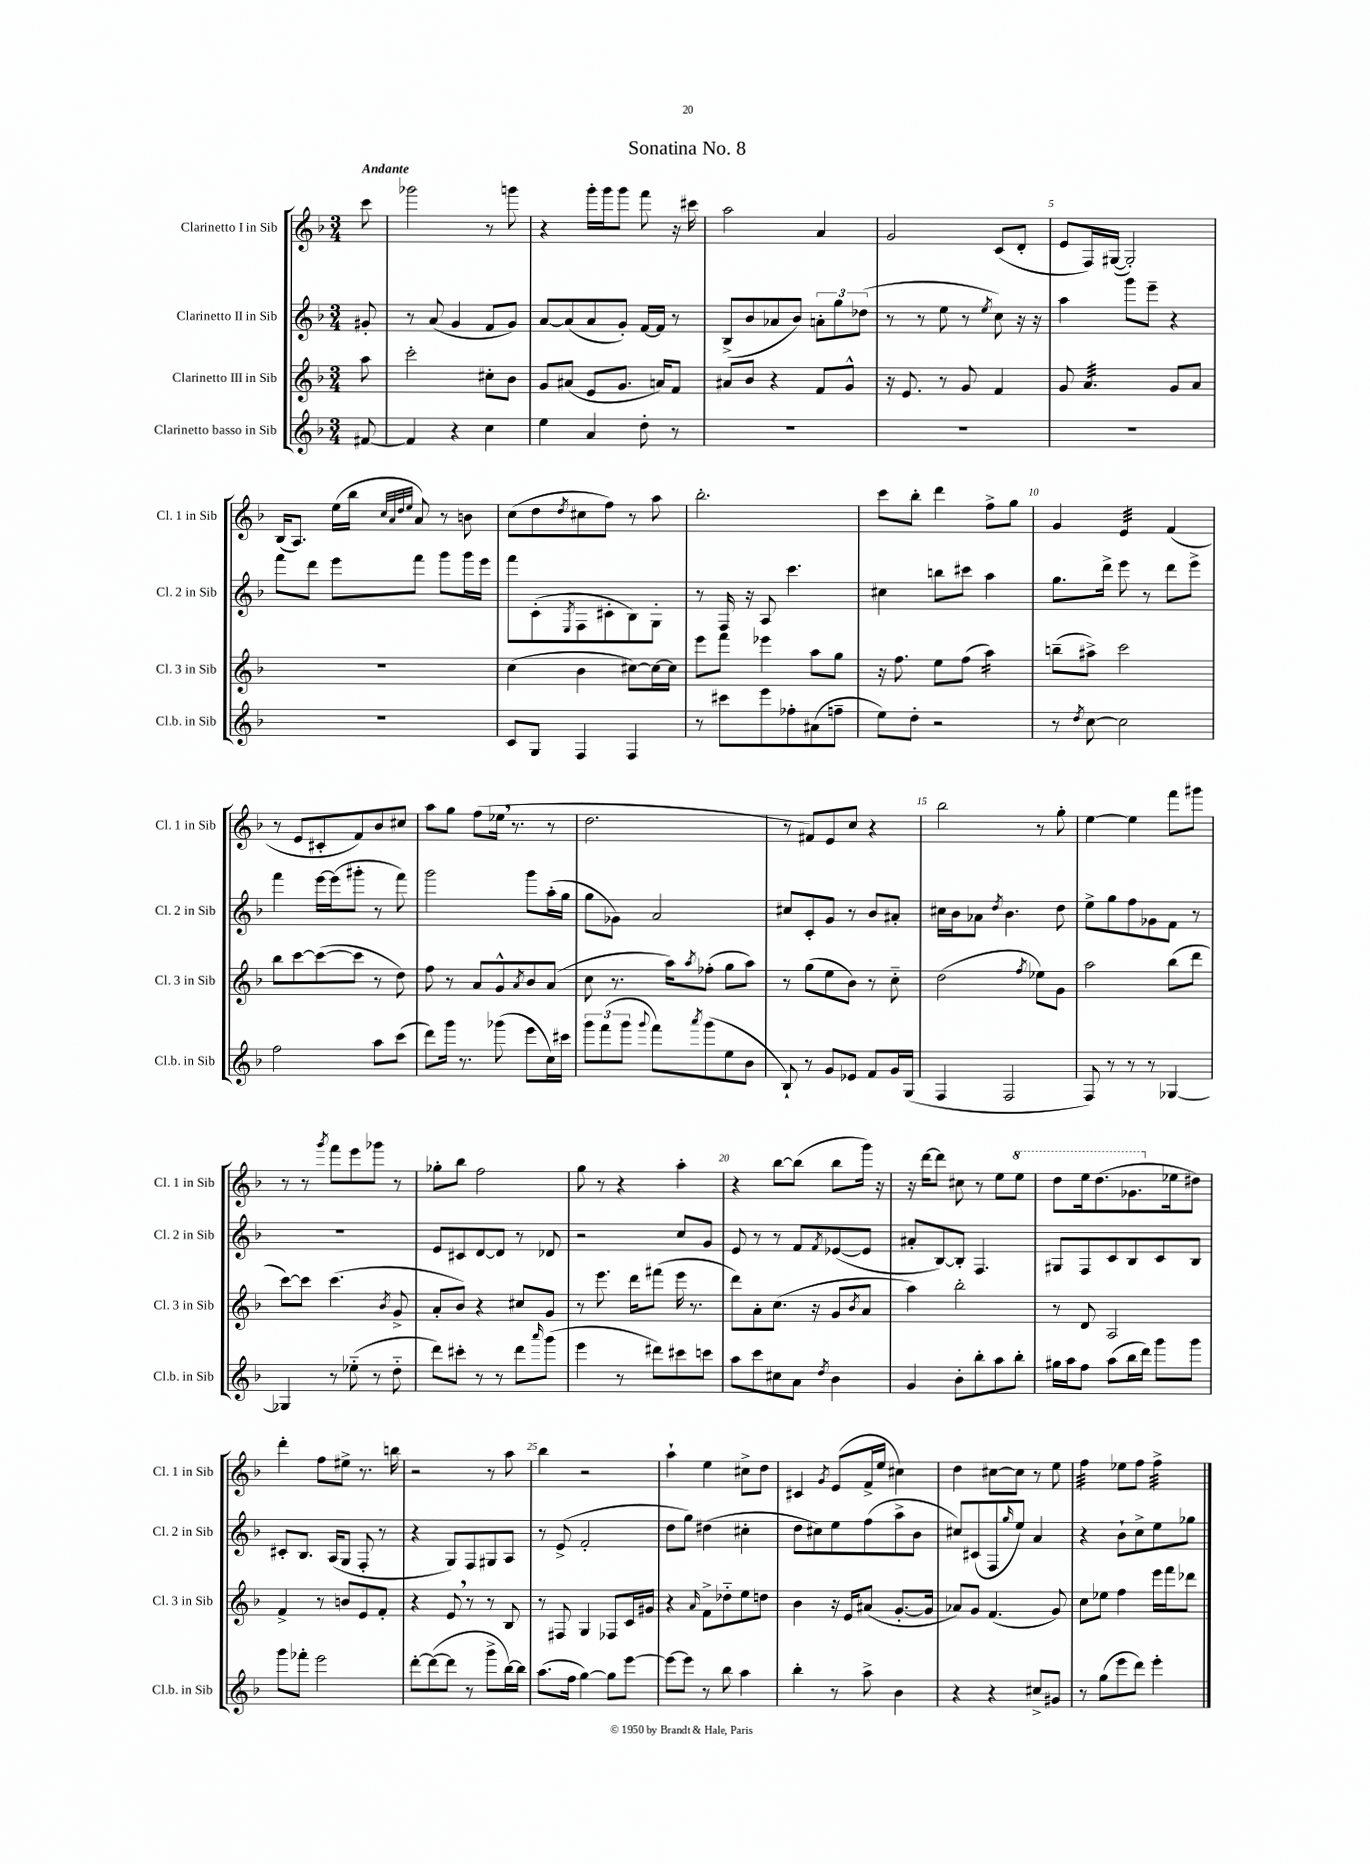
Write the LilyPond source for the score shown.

\header { title = "Sonatina No. 8" }
<<
\new StaffGroup <<
\new Staff = "s0" \with { instrumentName = "Clarinetto I in Sib" shortInstrumentName = "Cl. 1 in Sib" } {
    \clef treble \key f \major \numericTimeSignature \time 3/4 \partial 8 \tempo "Andante"
    c'''8 |
    ges'''2 r8 g'''8 |
    r4 g'''16-. g'''16 g'''8 f'''8 r16 cis'''16 |
    a''2 a'4 |
    g'2 c'8( d'8-. |
    e'8 f16) gis16~( gis2-.) |
    bes16( a8.) e''16( bes''16 \grace { c''32 a'32 d''32 e''32 } a'8) r8 b'8 |
    c''8( d''8 \acciaccatura { d''8 } cis''8 f''8) r8 a''8 |
    bes''2.-. |
    c'''8 bes''8-. d'''4 f''8-> g''8 |
    g'4 e'4:32 f'4( |
    r8 e'8 cis'8-. f'8) bes'8 cis''8 |
    a''8 g''8 f''8( ees''16 \breathe r8. r8 |
    d''2. |
    r8 fis'8) e'8 c''8 r4 |
    bes''2 r8 g''8-. |
    e''4~ e''4 f'''8 gis'''8 |
    r8 r8 \acciaccatura { g'''8 } f'''8 e'''8 ges'''8 r8 |
    ges''8-. bes''8 f''2 |
    g''8 r8 r4 a''4-. |
    r4 bes''8~ bes''8( bes''8 g'''16) r16 |
    r16 d'''16~ d'''8 cis''8 r8 e''8 \ottava #1 e'''8 |
    d'''8 e'''16 d'''8.( ges''8. \ottava #0 ees''16 dis''8) |
    d'''4-. f''8 eis''8-> r8. b''16 |
    r2 r8 a''8 |
    bes''4 r2 |
    a''4-! e''4 cis''8-> d''8 |
    cis'4 \acciaccatura { g'8 } e'8( f'16-> e''16 cis''4) |
    d''4 cis''8~ cis''8 r8 e''8 |
    f''4:32 ees''8 f''8 f''4:32-> \bar "|." |
}
\new Staff = "s1" \with { instrumentName = "Clarinetto II in Sib" shortInstrumentName = "Cl. 2 in Sib" } {
    \clef treble \key f \major \numericTimeSignature \time 3/4 \partial 8
    gis'8-. |
    r8 a'8( g'4 f'8 g'8) |
    a'8~ a'8( a'8 g'8-.) f'16~ f'16 r8 |
    bes8->( bes'8 aes'8 bes'8) \tuplet 3/2 { a'8-. g''8 des''8( } |
    r8 r8 e''8 r8 \acciaccatura { e''8 } c''8) r16 r16 |
    a''4 g'''8 e'''8-- r4 |
    f'''8 d'''8 e'''8 f'''8 g'''8 g'''16 e'''16 |
    f'''8 c'8-.( \acciaccatura { e8 } f8 cis'8-. bes8) g8-. |
    r8 f16 r16 a8 c'''4. |
    cis''4 b''8 cis'''8 a''4 |
    g''8. d'''16-> e'''8 r8 d'''8 e'''8-> |
    f'''4 e'''16~ e'''16( gis'''8-. r8 f'''8) |
    g'''2 g'''8 a''16-.( g''16 |
    g''8 ges'8) a'2 |
    cis''8 c'8-. g'8 r8 bes'8 ais'8-. |
    cis''16 bes'16 aes'8 \acciaccatura { d''8 } bes'4. d''8 |
    e''8-> g''8 f''8 ges'8 f'8 r8 |
    r2. |
    e'8 cis'8 d'8~ d'8 r8 des'8 |
    r2 c''8 g'8 |
    e'8 r8 r8 f'8 \acciaccatura { f'8 } ees'8~( ees'8 |
    ais'8-. bes8~) bes8-. f4. |
    gis8 f8 c'8 bes8 c'8 bes8 |
    cis'8-. bes8. a16( g8 f8-. r8 |
    r4 g8) f8 gis8 a8 |
    r8 e'8->( f'2-. |
    d''8 g''8) dis''4( cis''4-. |
    d''8 cis''8) e''8 f''8( a''8-> bes'8 |
    cis''8) cis'8( f8 \grace { g''16 } e''8) a'4 |
    r4 bes'8-! c''8-> e''8 ges''8 \bar "|." |
}
\new Staff = "s2" \with { instrumentName = "Clarinetto III in Sib" shortInstrumentName = "Cl. 3 in Sib" } {
    \clef treble \key f \major \numericTimeSignature \time 3/4 \partial 8
    a''8 |
    c'''2-. cis''8-. bes'8 |
    g'8 ais'8( e'8 g'8. a'16) f'8 |
    ais'8 bes'8 r4 f'8 g'8-^ |
    r16 e'8. r8 g'8 f'4 |
    g'8 a'4.:32 g'8 a'8 |
    R2. |
    c''4( bes'4 cis''8~) cis''16~ cis''16 |
    e'''8 f'''8 ees'''4 a''8 g''8 |
    r16 f''8. e''8 f''8( a''4:16) |
    b''8--( ais''8->) c'''2 |
    bes''8 c'''8~ c'''8~( c'''8 r8 d''8) |
    f''8 r8 a'8 g'8-^ \acciaccatura { a'8 } bes'8 a'8( |
    c''8 r8. a''16) \acciaccatura { a''8 } fes''8-.( g''8 a''8) |
    r8 g''8( e''8 bes'8) r8 c''8-_ |
    d''2( \acciaccatura { f''8 } ees''8) g'8 |
    a''2 bes''8( d'''8 |
    c'''8~) c'''8 c'''4.( \acciaccatura { bes'8 } g'8-> |
    a'8-. bes'8) r4 cis''8 g'8 |
    r8 e'''8. d'''16 fis'''8( e'''16 r8. |
    d'''8) a'8-. c''8.( r16 g'8 \acciaccatura { bes'8 } a'8 |
    a''4) bes''2-. |
    r8 d'8 a2 |
    f'4-> r8 b'8 e'8 f'8-. |
    r4 e'8 \breathe r8 r8 bes8 |
    r8 fis8 g4 fes8 c'16 gis'16 |
    r4 \grace { a'16 } f'8-> des''8-_ e''8 d''8 |
    bes'4 r16 e'16 ais'8( g'8.~-. g'16 |
    aes'8) g'8 f'4.( g'8) |
    c''8 ees''8 f''4 e'''16 f'''16 des'''8 \bar "|." |
}
\new Staff = "s3" \with { instrumentName = "Clarinetto basso in Sib" shortInstrumentName = "Cl.b. in Sib" } {
    \clef treble \key f \major \numericTimeSignature \time 3/4 \partial 8
    fis'8~ |
    fis'4 r4 c''4 |
    e''4 a'4 d''8-. r8 |
    R2. |
    R2. |
    R2. |
    R2. |
    c'8 g8 f4 f4 |
    r8 cis'''8 e'''8 fes''8-. ais'8( f''8-- |
    e''8) d''8-. r2 |
    r8 \acciaccatura { d''8 } c''8~ c''2 |
    f''2 a''8 c'''8( |
    d'''8) g'''16 r8. ges'''8( e'''8 c''16) cis'''16 |
    \tuplet 3/2 { g'''8 f'''8( g'''8 } \appoggiatura { g'''8 } f'''8) \acciaccatura { a'''8 } g'''8( e''8 bes'8 |
    bes8-!) r8 g'8 ees'8 f'8 g'16 g16( |
    f4 f2 |
    f8) r8 r8 r8 ges4~ |
    ges4 r8 ees''8-_( r8 d''8-_ |
    d'''8) cis'''8-. r8 r8 d'''8 \grace { a'''16 } g'''8( |
    e'''4 r8 dis'''8) cis'''8 c'''8 |
    a''8 c'''8 cis''8 a'8 \acciaccatura { d''8 } bes'4 |
    g'4 bes'8-. bes''8-. a''8 bes''8-. |
    gis''16 a''16 f''8 a''8( bes''16 d'''16) g'''8 g'''8 |
    g'''8 fes'''8-. e'''2 |
    d'''8~-. d'''8~( d'''8 r8 g'''8-> bes''16~) bes''16 |
    a''8.( f''16 g''4~) g''8 e'''8~ |
    e'''8~ e'''8 r8 bes''8 a''4 |
    bes''4-. r8 a''8-> bes'4 |
    r4 r4 cis''8-> gis'8 |
    r8 g''8( e'''8 d'''8) e'''4-. \bar "|." |
}
>>
>>
\layout { \context { \Score \override BarNumber.break-visibility = ##(#f #t #t) barNumberVisibility = #(every-nth-bar-number-visible 5) } }
